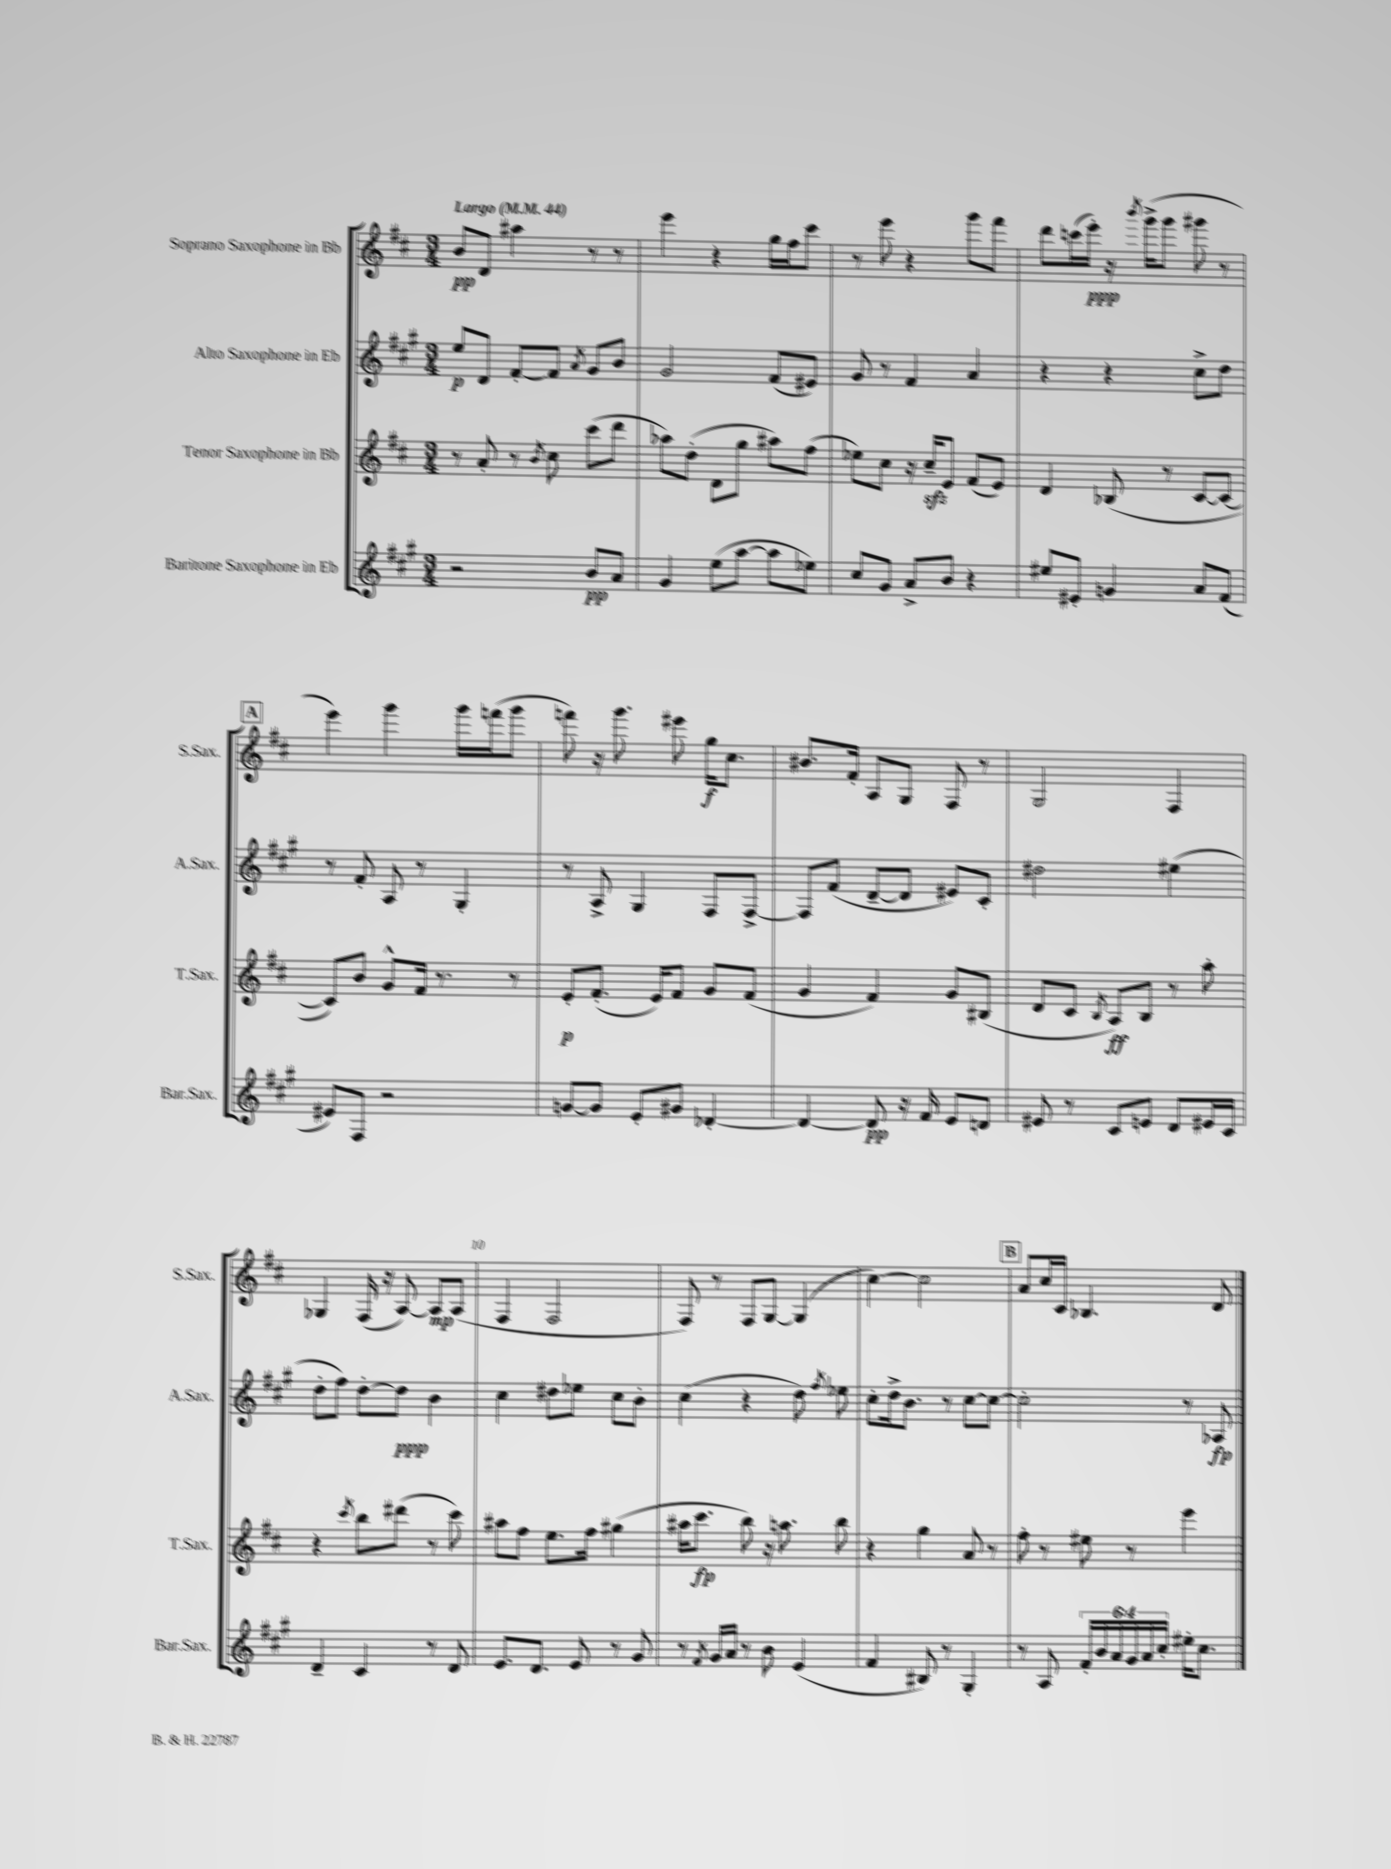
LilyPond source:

<<
\new StaffGroup <<
\new Staff = "s0" \with { instrumentName = "Soprano Saxophone in Bb" shortInstrumentName = "S.Sax." } {
    \clef treble \key d \major \numericTimeSignature \time 3/4 \tempo "Largo" 4 = 44
    \autoBeamOff b'8[\pp d'8] ais''4 r8 r8 |
    e'''4 r4 g''16[ fis''16 cis'''8] |
    r8 e'''8 r4 g'''8[ fis'''8] |
    d'''8[ c'''16( e'''16]-.\ppp) r16 \acciaccatura { b'''8 } g'''16[->( g'''8] gis'''8 r8 |
    \mark \markup { \box "A" } e'''4) g'''4 g'''16[ f'''16( g'''8] |
    f'''8) r16 g'''8. eis'''8 g''16[\f cis''8.] |
    bis'8.[ fis'16]-. a8[ g8] fis8 r8 |
    g2 fis4 |
    ges4 fis16( r16 a8~) a8[\mp a8]( |
    fis4 fis2 |
    fis8) r8 fis8[ g8]~ g4( |
    cis''4~) cis''2 |
    \mark \markup { \box "B" } a'8[ cis''16 cis'16] bes4. d'8 \bar "|." |
}
\new Staff = "s1" \with { instrumentName = "Alto Saxophone in Eb" shortInstrumentName = "A.Sax." } {
    \clef treble \key a \major \numericTimeSignature \time 3/4
    \autoBeamOff e''8[\p d'8] fis'8[~-. fis'8] \acciaccatura { a'8 } gis'8[ b'8] |
    gis'2 fis'8[( eis'8]) |
    gis'8 r8 fis'4 a'4 |
    r4 r4 cis''8[-> d''8] |
    \mark \markup { \box "A" } r8 fis'8-. a8 r8 gis4-. |
    r8 a8-> gis4 fis8[ fis8]~-> |
    fis8[ fis'8]( d'8[~-- d'8] eis'8[) cis'8]-. |
    dis''2 eis''4( |
    d''8[-. fis''8]) d''8[~-. d''8]\ppp b'4 |
    cis''4 dis''8[ ees''8] cis''8[ b'8]-. |
    cis''4( r4 d''8) \acciaccatura { fis''8 } ees''8 |
    cis''8[-. d''16-> b'8.] r8 cis''8[~ cis''8]~ |
    \mark \markup { \box "B" } cis''2-. r8 aes8\fp \bar "|." |
}
\new Staff = "s2" \with { instrumentName = "Tenor Saxophone in Bb" shortInstrumentName = "T.Sax." } {
    \clef treble \key d \major \numericTimeSignature \time 3/4
    \autoBeamOff r8 a'8-. r8 \acciaccatura { b'8 } cis''8 cis'''8[( d'''8] |
    aes''8[) d''8]-.( d'8[ g''8] ais''8[) fis''8]( |
    ees''8[) cis''8] r16 cis''16[--\sfz e'8] fis'8[( e'8]) |
    d'4 bes8( r8 cis'8[~ cis'8]~ |
    \mark \markup { \box "A" } cis'8[) b'8] g'8[-^ fis'16] r8. r8 |
    e'8[-.\p fis'8.]-.( e'16[) fis'8] g'8[ fis'8]( |
    g'4 fis'4) g'8[ bis8]( |
    d'8[ cis'8] \acciaccatura { b8 } a8[\ff) b8] r8 a''8-. |
    r4 \acciaccatura { cis'''8 } b''8[ dis'''8]( r8 cis'''8) |
    ais''8[ fis''8] e''8.[ fis''16] gis''4( |
    ais''16[ cis'''8.]\fp b''8) r16 a''8. b''8 |
    r4 g''4 a'8 r8 |
    \mark \markup { \box "B" } fis''8-. r8 eis''8 r8 e'''4 \bar "|." |
}
\new Staff = "s3" \with { instrumentName = "Baritone Saxophone in Eb" shortInstrumentName = "Bar.Sax." } {
    \clef treble \key a \major \numericTimeSignature \time 3/4 \override Staff.TupletNumber.text = #tuplet-number::calc-fraction-text
    \autoBeamOff r2 b'8[\pp a'8] |
    gis'4 e''8[( a''8]~ a''8[ ees''8]) |
    cis''8[ gis'8] a'8[-> b'8] r4 |
    eis''8[ eis'8]-. g'4 a'8[ fis'8]( |
    \mark \markup { \box "A" } eis'8[) fis8] r2 |
    g'8[~ g'8] e'8[-. gis'8] des'4~-. |
    des'4~ des'8\pp r16 fis'16 e'8[ d'8] |
    eis'8 r8 cis'8[ e'8] d'8[ eis'16 cis'16] |
    d'4-- cis'4 r8 d'8 |
    e'8.[ d'8.] e'8 r8 gis'8 |
    r8 \acciaccatura { fis'8 } gis'16[ a'16] r8 b'8 e'4( |
    fis'4 bis8) r8 gis4-. |
    \mark \markup { \box "B" } r8 a8 \tuplet 6/4 { fis'16[-. b'16 a'16 gis'16 a'16 cis''16]-. } eis''16[-. cis''8.] \bar "|." |
}
>>
>>
\layout { \context { \Score \override BarNumber.break-visibility = ##(#f #t #t) barNumberVisibility = #(every-nth-bar-number-visible 5) } }
